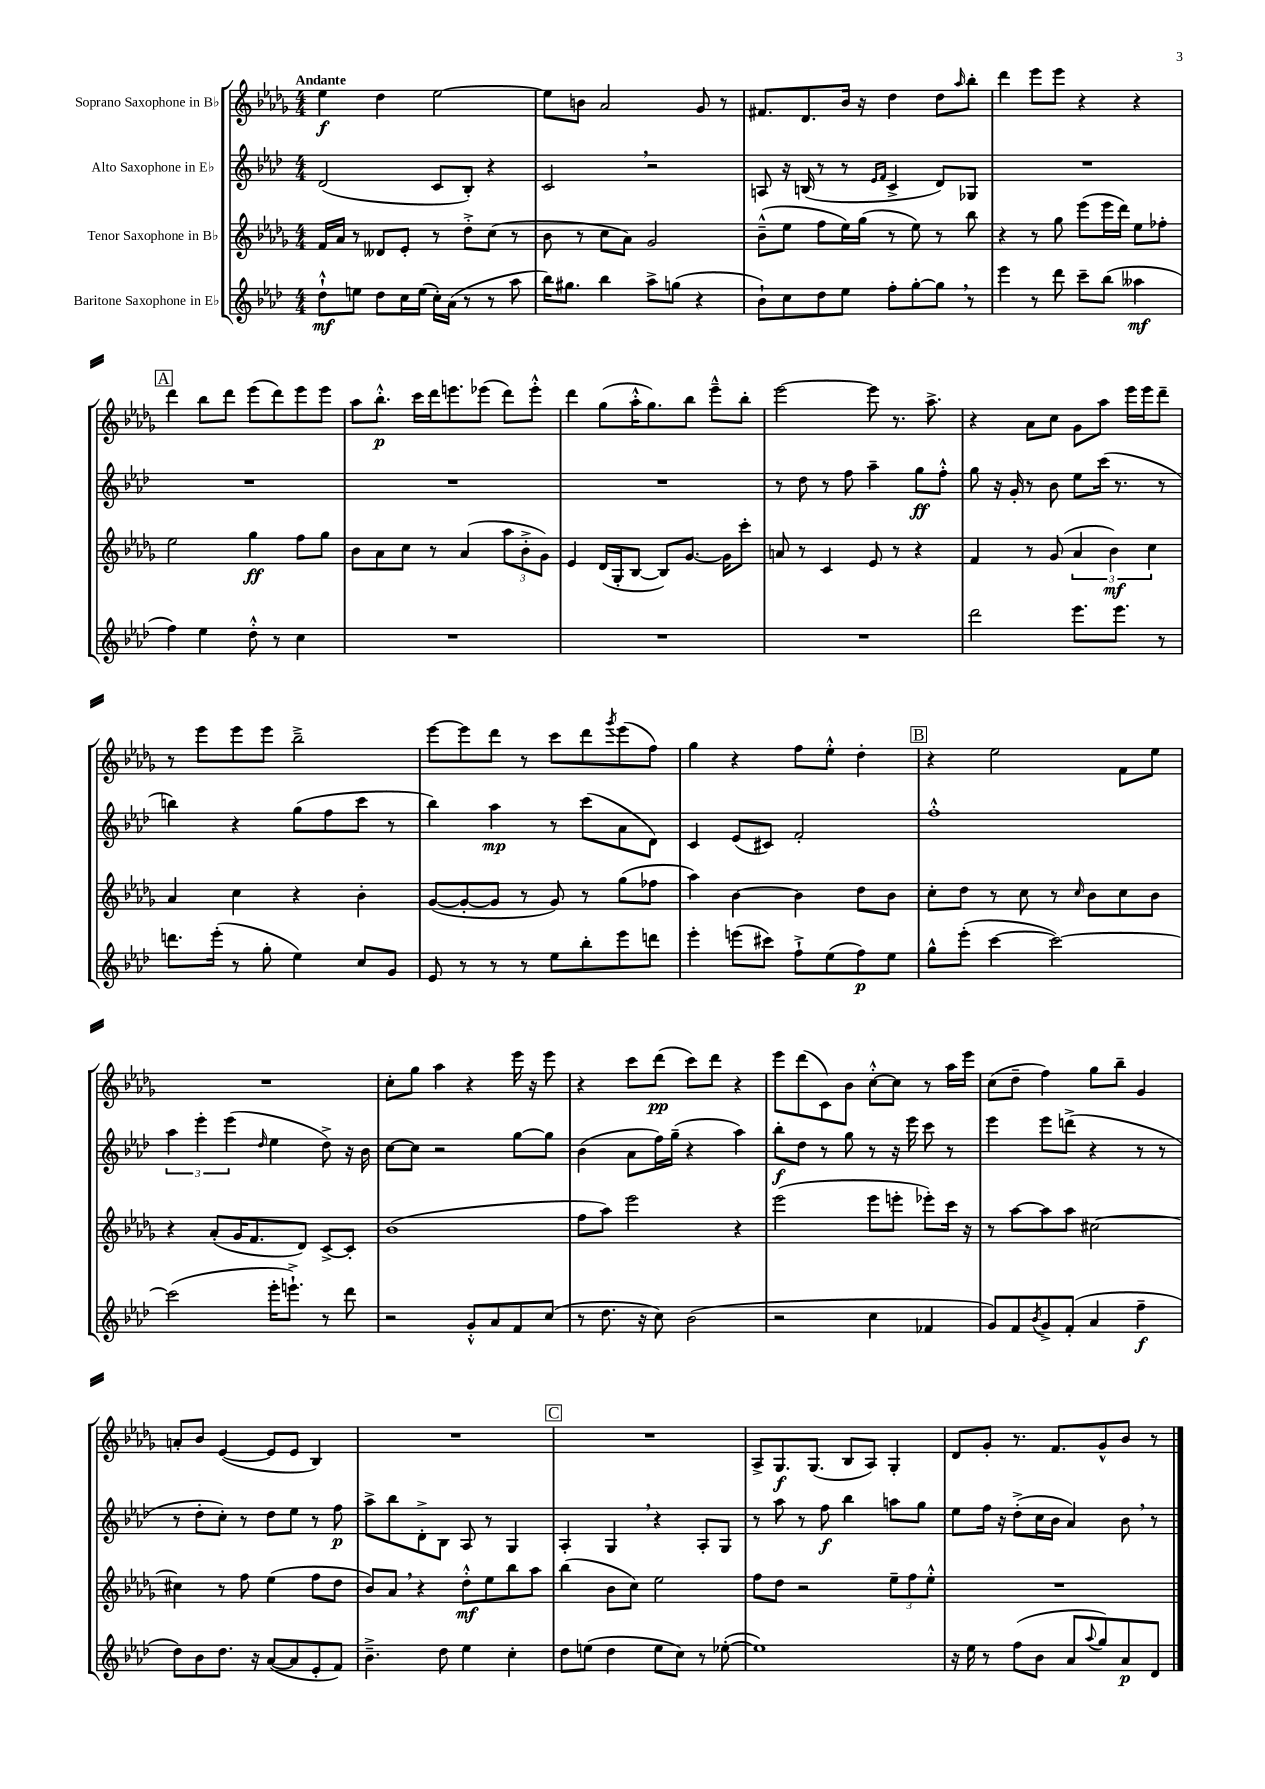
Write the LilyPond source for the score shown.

<<
\new StaffGroup <<
\new Staff = "s0" \with { instrumentName = "Soprano Saxophone in Bb" } {
    \clef treble \key des \major \numericTimeSignature \time 4/4 \tempo "Andante"
    ees''4\f des''4 ees''2~ |
    ees''8 b'8 aes'2 ges'8 r8 |
    fis'8. des'8. bes'16 r16 des''4 des''8 \grace { aes''16 } bes''8-. |
    des'''4 ees'''8 ees'''8 r4 r4 |
    \mark \markup { \box "A" } des'''4 bes''8 des'''8 ees'''8( des'''8) ees'''8 ees'''8 |
    aes''8 bes''8.-.-^\p c'''16 des'''16 e'''8. ees'''8( des'''8) ees'''8-.-^ |
    des'''4 ges''8( aes''16-.-^ ges''8.) bes''8 ees'''8---^ bes''8-. |
    ees'''2~ ees'''8 r8. aes''8.-> |
    r4 aes'8 c''8 ges'8 aes''8 ees'''16 ees'''16 des'''8-- |
    r8 ees'''8 ees'''8 ees'''8 bes''2---> |
    ees'''8~ ees'''8 des'''8 r8 c'''8 des'''8 \acciaccatura { ges'''8 } ees'''8( f''8) |
    ges''4 r4 f''8 ees''8-.-^ des''4-. |
    \mark \markup { \box "B" } r4 ees''2 f'8 ees''8 |
    R1 |
    c''8-. ges''8 aes''4 r4 ees'''16 r16 ees'''8 |
    r4 c'''8 des'''8\pp( c'''8) des'''8 r4 |
    ees'''8 des'''8( c'8) bes'8 c''8~-.-^ c''8 r8 aes''16 ees'''16 |
    c''8( des''8-- f''4) ges''8 bes''8-- ges'4 |
    a'8-. bes'8 ees'4~( ees'8 ees'8 bes4) |
    R1 |
    \mark \markup { \box "C" } R1 |
    aes8-> ges8.\f ges8.( bes8 aes8) ges4-. |
    des'8 ges'8-. r8. f'8. ges'8-^ bes'8 r8 \bar "|." |
}
\new Staff = "s1" \with { instrumentName = "Alto Saxophone in Eb" } {
    \clef treble \key aes \major \numericTimeSignature \time 4/4
    des'2( c'8 bes8-.) r4 |
    c'2 \breathe r2 |
    a8 r16 b16( r8 r8 \grace { ees'16 f'16 } c'4-> des'8) ges8 |
    R1 |
    \mark \markup { \box "A" } R1 |
    R1 |
    R1 |
    r8 des''8 r8 f''8 aes''4-- g''8\ff f''8-.-^ |
    g''8 r16 g'16-. r8 bes'8 ees''8 c'''16( r8. r8 |
    b''4) r4 g''8( f''8 c'''8 r8 |
    bes''4) aes''4\mp r8 c'''8( aes'8 des'8) |
    c'4 ees'8( cis'8) f'2-. |
    \mark \markup { \box "B" } f''1-.-^ |
    \tuplet 3/2 { aes''4 ees'''4-. ees'''4( } \grace { des''16 } ees''4 des''8->) r16 bes'16 |
    c''8~ c''8 r2 g''8~ g''8 |
    bes'4( aes'8 f''16) g''16--( r4 aes''4) |
    bes''8-.\f des''8 r8 g''8 r8 r16 ees'''16 c'''8 r8 |
    ees'''4 ees'''8 d'''8->( r4 r8 r8 |
    r8 des''8-. c''8-.) r8 des''8 ees''8 r8 f''8\p |
    aes''8-> bes''8 des'8-.-> bes8 aes8 r8 g4 |
    \mark \markup { \box "C" } aes4-. g4 \breathe r4 aes8-. g8 |
    r8 aes''8 r8 f''8\f bes''4 a''8 g''8 |
    ees''8 f''16 r16 des''8-.->( c''16 bes'16 aes'4) bes'8 \breathe r8 \bar "|." |
}
\new Staff = "s2" \with { instrumentName = "Tenor Saxophone in Bb" } {
    \clef treble \key des \major \numericTimeSignature \time 4/4
    f'16 aes'16 r8 deses'8 ees'8-. r8 des''8-.-> c''8( r8 |
    bes'8 r8 c''8 aes'8) ges'2 |
    bes'8---^( ees''8 f''8 ees''16) ges''16( r8 ees''8) r8 bes''8 |
    r4 r8 ges''8 ees'''8( ees'''16 des'''16) ees''8 fes''8-. |
    \mark \markup { \box "A" } ees''2 ges''4\ff f''8 ges''8 |
    bes'8 aes'8 c''8 r8 aes'4( \tuplet 3/2 { aes''8 bes'8-.-> ges'8) } |
    ees'4 des'16( ges16-. bes8~ bes8) ges'8.~ ges'16 c'''8-. |
    a'8 r8 c'4 ees'8 r8 r4 |
    f'4 r8 ges'8( \tuplet 3/2 { aes'4 bes'4\mf) c''4 } |
    aes'4 c''4 r4 bes'4-. |
    ges'8~( ges'8~-. ges'8 r8 ges'8) r8 ges''8( fes''8 |
    aes''4) bes'4~ bes'4 des''8 bes'8 |
    \mark \markup { \box "B" } c''8-. des''8 r8 c''8 r8 \grace { c''16 } bes'8 c''8 bes'8 |
    r4 aes'8-.( ges'16 f'8. des'8) c'8~-> c'8-. |
    bes'1( |
    f''8 aes''8) ees'''2 r4 |
    ees'''2( ees'''8 e'''8-. ees'''8-.) c'''16 r16 |
    r8 aes''8~ aes''8 aes''8 cis''2~ |
    cis''4 r8 f''8 ees''4( f''8 des''8 |
    bes'8) aes'8 \breathe r4 des''8-.-^\mf ees''8 bes''8 aes''8 |
    \mark \markup { \box "C" } bes''4( bes'8 c''8) ees''2 |
    f''8 des''8 r2 \tuplet 3/2 { ees''8-- f''8 ees''8-.-^ } |
    R1 \bar "|." |
}
\new Staff = "s3" \with { instrumentName = "Baritone Saxophone in Eb" } {
    \clef treble \key aes \major \numericTimeSignature \time 4/4
    des''8-!-^\mf e''8 des''8 c''16 e''16( c''16-.) aes'16( r8 r8 aes''8 |
    bes''16) gis''8. bes''4 aes''8-> g''8( r4 |
    bes'8-!) c''8 des''8 ees''8 f''8-. g''8~-. g''8 \breathe r8 |
    ees'''4 r8 des'''8 c'''8-- bes''8( aeses''4\mf |
    \mark \markup { \box "A" } f''4) ees''4 des''8-.-^ r8 c''4 |
    R1 |
    R1 |
    R1 |
    des'''2 ees'''8. ees'''8. r8 |
    d'''8. ees'''16-.( r8 g''8-. ees''4) c''8 g'8 |
    ees'8 r8 r8 r8 ees''8 bes''8-. ees'''8 d'''8 |
    ees'''4-. e'''8( cis'''8) f''8-!-> ees''8( f''8\p) ees''8 |
    \mark \markup { \box "B" } g''8-^ ees'''8-.( c'''4~ c'''2~) |
    c'''2( ees'''16-. e'''8.-!->) r8 des'''8 |
    r2 g'8-.-^ aes'8 f'8 c''8( |
    r8 des''8. r16 c''8) bes'2( |
    r2 c''4 fes'4 |
    g'8) f'8 \acciaccatura { bes'8 } g'8-> f'8-.( aes'4 f''4--\f |
    des''8) bes'8 des''8. r16 aes'8~( aes'8 ees'8-. f'8) |
    bes'4.---> des''8 ees''4 c''4-. |
    \mark \markup { \box "C" } des''8 e''8( des''4 e''8 c''8) r8 ees''8~-.( |
    ees''1) |
    r16 ees''16 r8 f''8( bes'8 aes'8 \appoggiatura { aes''8 } g''8) aes'8\p des'8 \bar "|." |
}
>>
>>
\layout { \context { \Score \remove "Bar_number_engraver" } }
